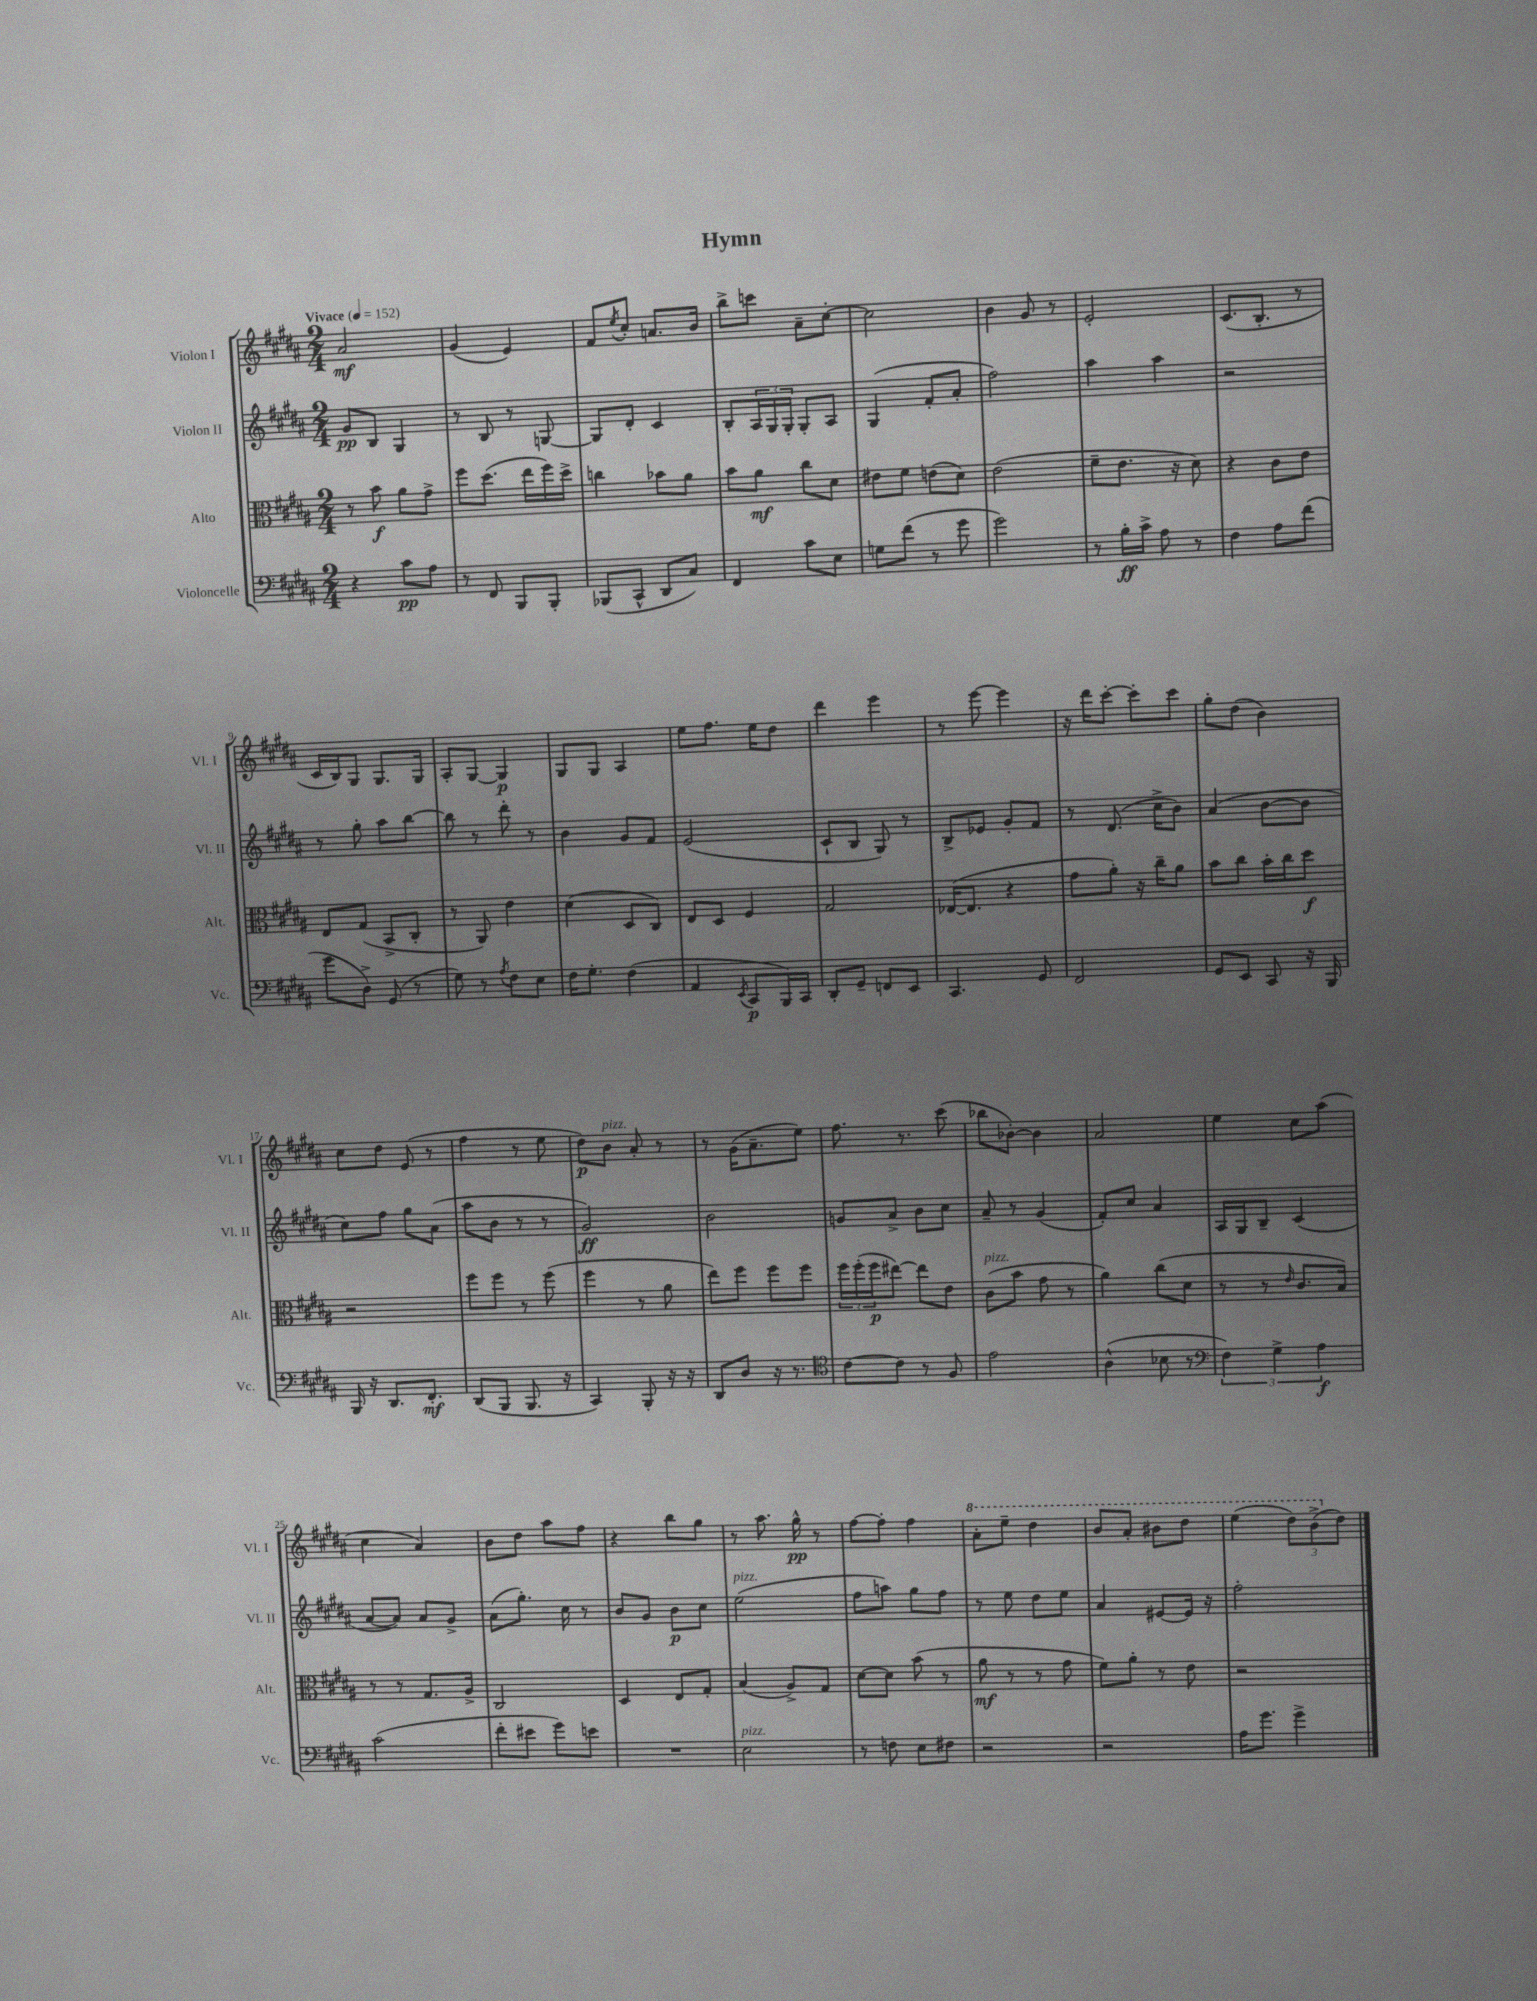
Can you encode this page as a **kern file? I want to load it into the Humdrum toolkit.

**kern	**kern	**kern	**kern
*staff4	*staff3	*staff2	*staff1
*clefF4	*clefC3	*clefG2	*clefG2
*k[f#c#g#d#a#]	*k[f#c#g#d#a#]	*k[f#c#g#d#a#]	*k[f#c#g#d#a#]
*M2/4	*M2/4	*M2/4	*M2/4
*MM152	*MM152	*MM152	*MM152
4r	8r	8g#/L	2a#/
.	8b\	8B/J	.
8c#\L	8a#\L	4G#/	.
8A#\J	8g#^\J	.	.
=	=	=	=
8r	8ff#\L	8r	(4g#/
8FF#/	(8.dd#\J	8B/	.
8BBB/L	.	8r	4e/)
.	16ee\LL	.	.
8BBB'/J	16ff#\)	[8G/	.
.	16dd#^\JJ	.	.
=	=	=	=
(8BBB-/L	4cc\	8G/]L	8f#/L
.	.	.	8qee/
8CC#^^/J	.	8d#'/J	8cc#'/J
8DD#/L	8b-\L	4c#/	8.a/L
8C#/J)	8a#\J	.	.
.	.	.	16b/Jk
=	=	=	=
4FF#/	8b\L	8B'/L	8bb^\L
.	8a#\J	24A#/L	8ccc\J
.	.	24G#/	.
.	.	24G#'/JJ	.
8c#\L	8cc#\L	8G#'/L	8a#~\L
8E\J	8d#\J	8A#/J	[8cc#'\J
=	=	=	=
8G\L	8e#\L	(4G#/	2cc#\]
(8f#\J	8f#\J	.	.
8r	(8e\L	8f#'/L	.
8g#\	8d#\J)	8a#'/J	.
=	=	=	=
2g#\)	(2e\	2ff#\)	4b\
.	.	.	8g#/
.	.	.	8r
=	=	=	=
8r	8f#~\L	4aa#\	2e'/
16B'\LL	8.e\J	.	.
16c#^\JJ	.	.	.
8A#\	.	4aa#\	.
.	16r	.	.
8r	8d#\)	.	.
=	=	=	=
4F#\	4r	2r	(8.c#/L
.	.	.	8.B'/J
8A#\L	8c#\L	.	.
(8f#\J	8e\J	.	8r
=	=	=	=
8g#\L	8E/L	8r	16c#/LL
.	.	.	16B/J)
8D#^\J)	(8G#/J	8gg#'\	8G#/J
(8GG#/	8BB^/L	8aa#\L	8.G#/L
8r	8C#'/J	[8bb\J	.
.	.	.	16G#/Jk
=	=	=	=
8G#\)	8r	8bb\]	8A#'/L
8r	8AA#/)	8r	[8G#/J
8qA#/	.	.	.
8F#\L	4e\	8ddd#'\	4G#/]
8E\J	.	8r	.
=	=	=	=
16F#\LK	(4d#\	4b\	8G#/L
8.G#'\J	.	.	.
.	.	.	8G#/J
(4F#\	8D#/L	8g#/L	4A#/
.	8C#/J)	8f#/J	.
=	=	=	=
4AA#/	8E/L	(2e/	8ee\L
.	8D#/J	.	8.ff#\J
8qEE/	.	.	.
8CC#/L	4F#/	.	.
.	.	.	16ee\LK
16BBB/L)	.	.	8dd#\J
16CC#/JJ	.	.	.
=	=	=	=
8DD#'/L	2G#/	8c#`/L	4ddd#\
8GG#~/J	.	8B/J	.
8FF/L	.	8G#/)	4eee\
8EE/J	.	8r	.
=	=	=	=
4.CC#/	([16E-/LK	8B^/L	8r
.	8.E-/]J	.	.
.	.	8e-/J	[8eee\
.	4r	8g#'/L	4eee\]
8GG#/	.	8f#/J	.
=	=	=	=
2FF#/	8g#\L	8r	16r
.	.	.	16ddd#\LK
.	8a#'\J)	(8.d#/	[8ccc#'\J
.	16r	.	8ccc#'\]L
.	16cc#~\LK	16cc#^\LK	.
.	8a#\J	8b\J)	8ccc#\J
=	=	=	=
8GG#/L	8b\L	(4a#/	8gg#'\L
8EE/J	8cc#\J	.	(8dd#\J
8CC#/	16b'\LL	[8b\L	4b\)
.	16cc#\J	.	.
16r	8dd#\J	8b\]J	.
16BBB/	.	.	.
=	=	=	=
16BBB/	2r	8cc#\L)	8cc#\L
16r	.	.	.
8.DD#/L	.	8ff#\J	8dd#\J
.	.	8gg#\L	(8e/
8.FF#'/J	.	.	.
.	.	(8a#\J	8r
=	=	=	=
(8DD#/L	8ff#\L	8aa#\L	4ff#\
8BBB/J	8ff#\J	8b\J	.
8.BBB/	8r	8r	8r
.	(8ff#\	8r	8ee\
16r	.	.	.
=	=	=	=
4CC#/)	4ff#\	2g#/)	8dd#\L)
.	.	.	8b\J
8BBB'/	8r	.	8a#'/
16r	8a#\	.	8r
16r	.	.	.
=	=	=	=
8DD#/L	8ee\L)	2b\	8r
8D#/J	8ff#\J	.	(16g#\LK
.	.	.	8.a#~\
16r	8ff#\L	.	.
8.r	.	.	.
.	8ff#\J	.	8ee\J)
=	=	=	=
*clefC4	*	*	*
[8c#\L	24ff#\LL	8g/L	8.ff#\
.	(24ff#'\	.	.
.	24ff#\J	.	.
8c#\]J	[8ee#\J)	8a#^/J	.
.	.	.	8.r
8r	8ee#\]L	8b\L	.
8F#/	8e\J	8cc#\J	(8ccc#\
=	=	=	=
2e\	(8c#\L	8a#~/	8bb-\L
.	8b\J	8r	[8b-'\J)
.	8g#\	(4g#/	4b-\]
.	8r	.	.
=	=	=	=
(4A#^^\	4a#\)	8f#'/L)	2a#/
.	.	8cc#/J	.
8B-\	(8cc#\L	4a#/	.
8r	8d#\J	.	.
=	=	=	=
*clefF4	*	*	*
6F#\)	8r	16A#/LL	4ee\
.	.	16G#/J	.
.	8r	8B~/J	.
6G#^\	.	.	.
.	16qqe/	.	.
.	8.c#/L	(4c#/	8cc#\L
6A#\	.	.	.
.	.	.	(8aa#\J
.	16B/Jk)	.	.
=	=	=	=
(2c#\	8r	[8a#/L	4cc#\
.	8r	8a#/]J)	.
.	8.G#/L	8a#/L	4a#/)
.	.	8g#^/J	.
.	16A#^/Jk	.	.
=	=	=	=
8f#'\L	2C#/	(8a#\L	8b\L
8e#\J	.	8.gg#'\J)	8dd#\J
8g#\L)	.	.	8aa#\L
.	.	16cc#\	.
8e\J	.	8r	8ff#\J
=	=	=	=
2r	4D#/	8b/L	4r
.	.	8g#/J	.
.	8E/L	8b\L	8bb\L
.	8G#'/J	8cc#\J	8gg#\J
=	=	=	=
2E\	(4B/	(2ee\	8r
.	.	.	8.aa#\
.	8A#^/L)	.	.
.	.	.	16gg#^^\
.	8G#/J	.	8r
=	=	=	=
8r	[8d#\L	8ff#\L	[8ff#\L
8F\	8d#\]J	8aa\J)	8ff#'\]J
8E\L	(8b\	8gg#\L	4ff#\
8F#\J	8r	8ff#\J	.
=	=	=	=
2r	8a#\	8r	8aa#'\L
.	8r	8ee\	8eee~\J
.	8r	8dd#\L	4ddd#\
.	8g#\	8ee\J	.
=	=	=	=
2r	8f#\L)	4a#/	8bb/L
.	8a#'\J	.	8aa#'/J
.	8r	[8e#/L	8bb#\L
.	8e\	16e#/]Jk	8ddd#\J
.	.	16r	.
=	=	=	=
16A#\LK	2r	2ff#'\	(4eee\
8.g#\J	.	.	.
4g#^\	.	.	12ddd#\L)
.	.	.	(12bb^\
.	.	.	12dd#\J)
==	==	==	==
*-	*-	*-	*-
